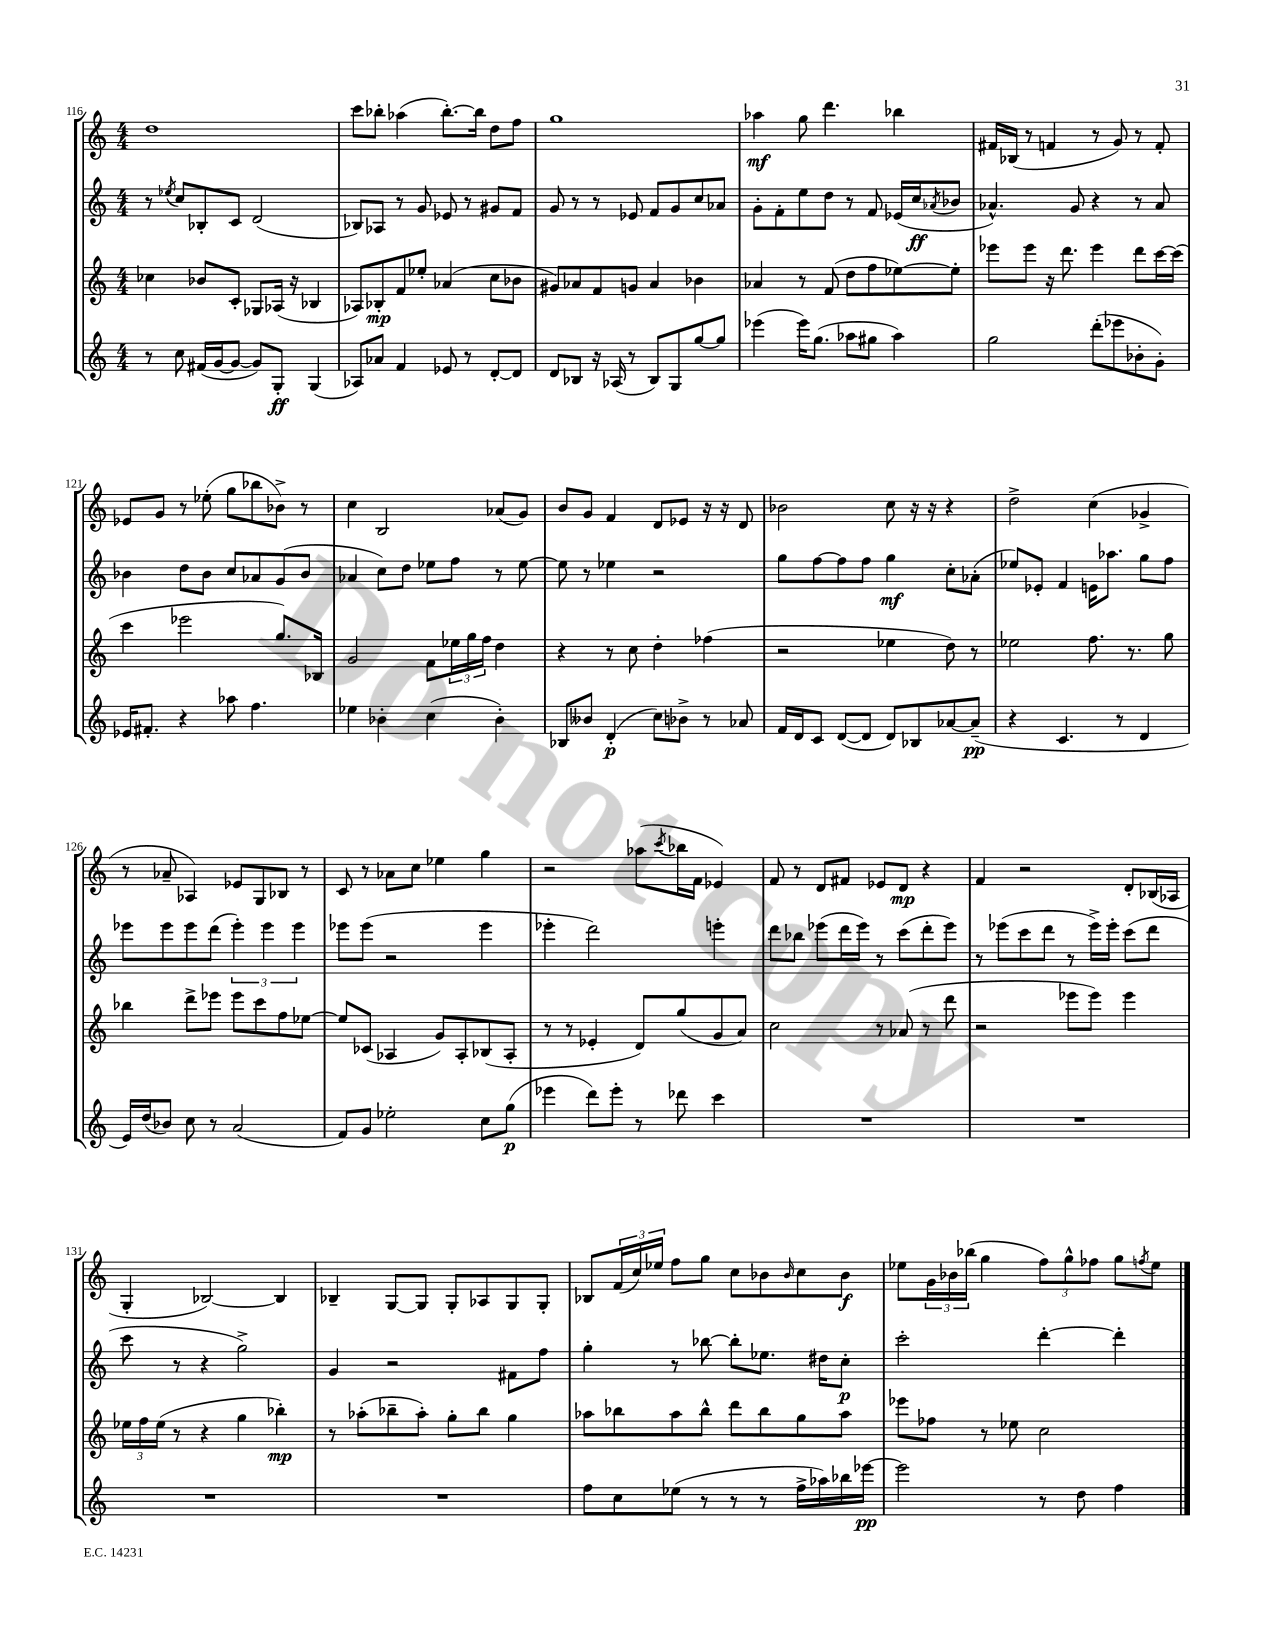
<<
\new StaffGroup <<
\new Staff = "s0" {
    \clef treble \key c \major \numericTimeSignature \time 4/4
    d''1 |
    c'''8 bes''8-. aes''4( bes''8.~-.) bes''16 d''8 f''8 |
    g''1 |
    aes''4\mf g''8 d'''4. bes''4 |
    fis'16 bes16( r8 f'4 r8 g'8) r8 f'8-. |
    ees'8 g'8 r8 ees''8-.( g''8 bes''8 bes'8->) r8 |
    c''4 b2 aes'8( g'8) |
    b'8 g'8 f'4 d'8 ees'8 r16 r16 d'8 |
    bes'2 c''8 r16 r16 r4 |
    d''2-> c''4( ges'4-> |
    r8 aes'8-- aes4) ees'8 g8 bes8 r8 |
    c'8 r8 aes'8 c''8 ees''4 g''4 |
    r2 aes''8( \acciaccatura { c'''8 } bes''16 f'16 ees'4) |
    f'8 r8 d'8 fis'8 ees'8 d'8\mp r4 |
    f'4 r2 d'8-. bes16( aes16 |
    g4-. bes2~) bes4 |
    bes4-- g8~ g8 g8-. aes8 g8 g8-. |
    bes8 \tuplet 3/2 { f'16( c''16) ees''16 } f''8 g''8 c''8 bes'8 \grace { bes'16 } c''8 bes'8\f |
    ees''8 \tuplet 3/2 { g'16 bes'16 bes''16( } g''4 \tuplet 3/2 { f''8) g''8-^ fes''8 } g''8 \acciaccatura { f''8 } ees''8 \bar "|." |
}
\new Staff = "s1" {
    \clef treble \key c \major \numericTimeSignature \time 4/4
    r8 \acciaccatura { ees''8 } c''8 bes8-. c'8 d'2( |
    bes8) aes8 r8 g'8 ees'8 r8 gis'8 f'8 |
    g'8 r8 r8 ees'8 f'8 g'8 c''8 aes'8 |
    g'8-. f'8-. e''8 d''8 r8 f'8 ees'16( c''16\ff \acciaccatura { aes'8 } bes'8 |
    aes'4.-^) g'8 r4 r8 aes'8 |
    bes'4 d''8 bes'8 c''8 aes'8 g'8( bes'8 |
    aes'4 c''8) d''8 ees''8 f''8 r8 ees''8~ |
    ees''8 r8 ees''4 r2 |
    g''8 f''8~ f''8 f''8 g''4\mf c''8-. aes'8-.( |
    ees''8) ees'8-. f'4 e'16 aes''8. g''8 f''8 |
    ees'''8 ees'''8 ees'''8 d'''8( \tuplet 3/2 { ees'''4-.) ees'''4 ees'''4 } |
    ees'''8 ees'''8( r2 ees'''4 |
    ees'''4-. d'''2) e'''4-. |
    d'''8 bes''8 ees'''8( d'''16 ees'''16) r8 c'''8( d'''8-. ees'''8) |
    r8 ees'''8( c'''8 d'''8 r8 ees'''16->) ees'''16-. c'''8( d'''8 |
    c'''8 r8 r4 g''2->) |
    g'4 r2 fis'8 f''8 |
    g''4-. r8 bes''8~ bes''8-. ees''8. dis''16 c''8-.\p |
    c'''2-. d'''4~-. d'''4-. \bar "|." |
}
\new Staff = "s2" {
    \clef treble \key c \major \numericTimeSignature \time 4/4
    ces''4 bes'8 c'8-. ges8 aes16( r16 bes4 |
    aes8) bes8-.\mp f'8 ees''8-. aes'4( c''8 bes'8 |
    gis'8) aes'8 f'8 g'8 aes'4 bes'4 |
    aes'4 r8 f'8( d''8 f''8 ees''8~) ees''8-. |
    ees'''8 ees'''8 r16 d'''8. ees'''4 d'''8 c'''16~ c'''16( |
    c'''4 ees'''2 g''8.) bes16 |
    g'2 f'8 \tuplet 3/2 { ees''16 g''16 f''16 } d''4 |
    r4 r8 c''8 d''4-. fes''4( |
    r2 ees''4 d''8) r8 |
    ees''2 f''8. r8. g''8 |
    bes''4 d'''8-> ees'''8 ees'''8 c'''8 f''8 ees''8~ |
    ees''8 ces'8( aes4 g'8) aes8-. bes8( aes8-. |
    r8 r8 ees'4-. d'8) g''8( g'8 a'8) |
    c''2 r8 aes'8( r8 d'''8 |
    r2 ees'''8 ees'''8) ees'''4 |
    \tuplet 3/2 { ees''16 f''16 ees''16( } r8 r4 g''4 bes''4-.\mp) |
    r8 aes''8-.( bes''8-- aes''8-.) g''8-. bes''8 g''4 |
    aes''8 bes''8 aes''8 bes''8-^ d'''8 bes''8 g''8 aes''8 |
    ees'''8 fes''8 r8 ees''8 c''2 \bar "|." |
}
\new Staff = "s3" {
    \clef treble \key c \major \numericTimeSignature \time 4/4
    r8 c''8 fis'16( g'16~ g'8~ g'8) g8-.\ff g4( |
    aes8) aes'8 f'4 ees'8 r8 d'8~-. d'8 |
    d'8 bes8 r16 aes16( r8 bes8) g8 g''8~ g''8 |
    ees'''4( ees'''16) g''8.( aes''8 gis''8 aes''4) |
    g''2 d'''8-.( ees'''8 bes'8-. g'8-.) |
    ees'16 fis'8.-. r4 aes''8 f''4. |
    ees''4 bes'4-. c''4( bes'4-.) |
    bes8 beses'8 d'4-.\p( c''8) bes'8-> r8 aes'8 |
    f'16 d'16 c'8 d'8~( d'8 d'8) bes8 aes'8~ aes'8--\pp( |
    r4 c'4. r8 d'4 |
    e'16) d''16( bes'8) c''8 r8 a'2( |
    f'8) g'8 ees''2-. c''8 g''8\p( |
    ees'''4 d'''8) ees'''8-. r8 des'''8 c'''4 |
    R1 |
    R1 |
    R1 |
    R1 |
    f''8 c''8 ees''8( r8 r8 r8 f''16-> aes''16) bes''16 ees'''16~\pp |
    ees'''2 r8 d''8 f''4 \bar "|." |
}
>>
>>
\layout { \context { \Score currentBarNumber = #116 } }
